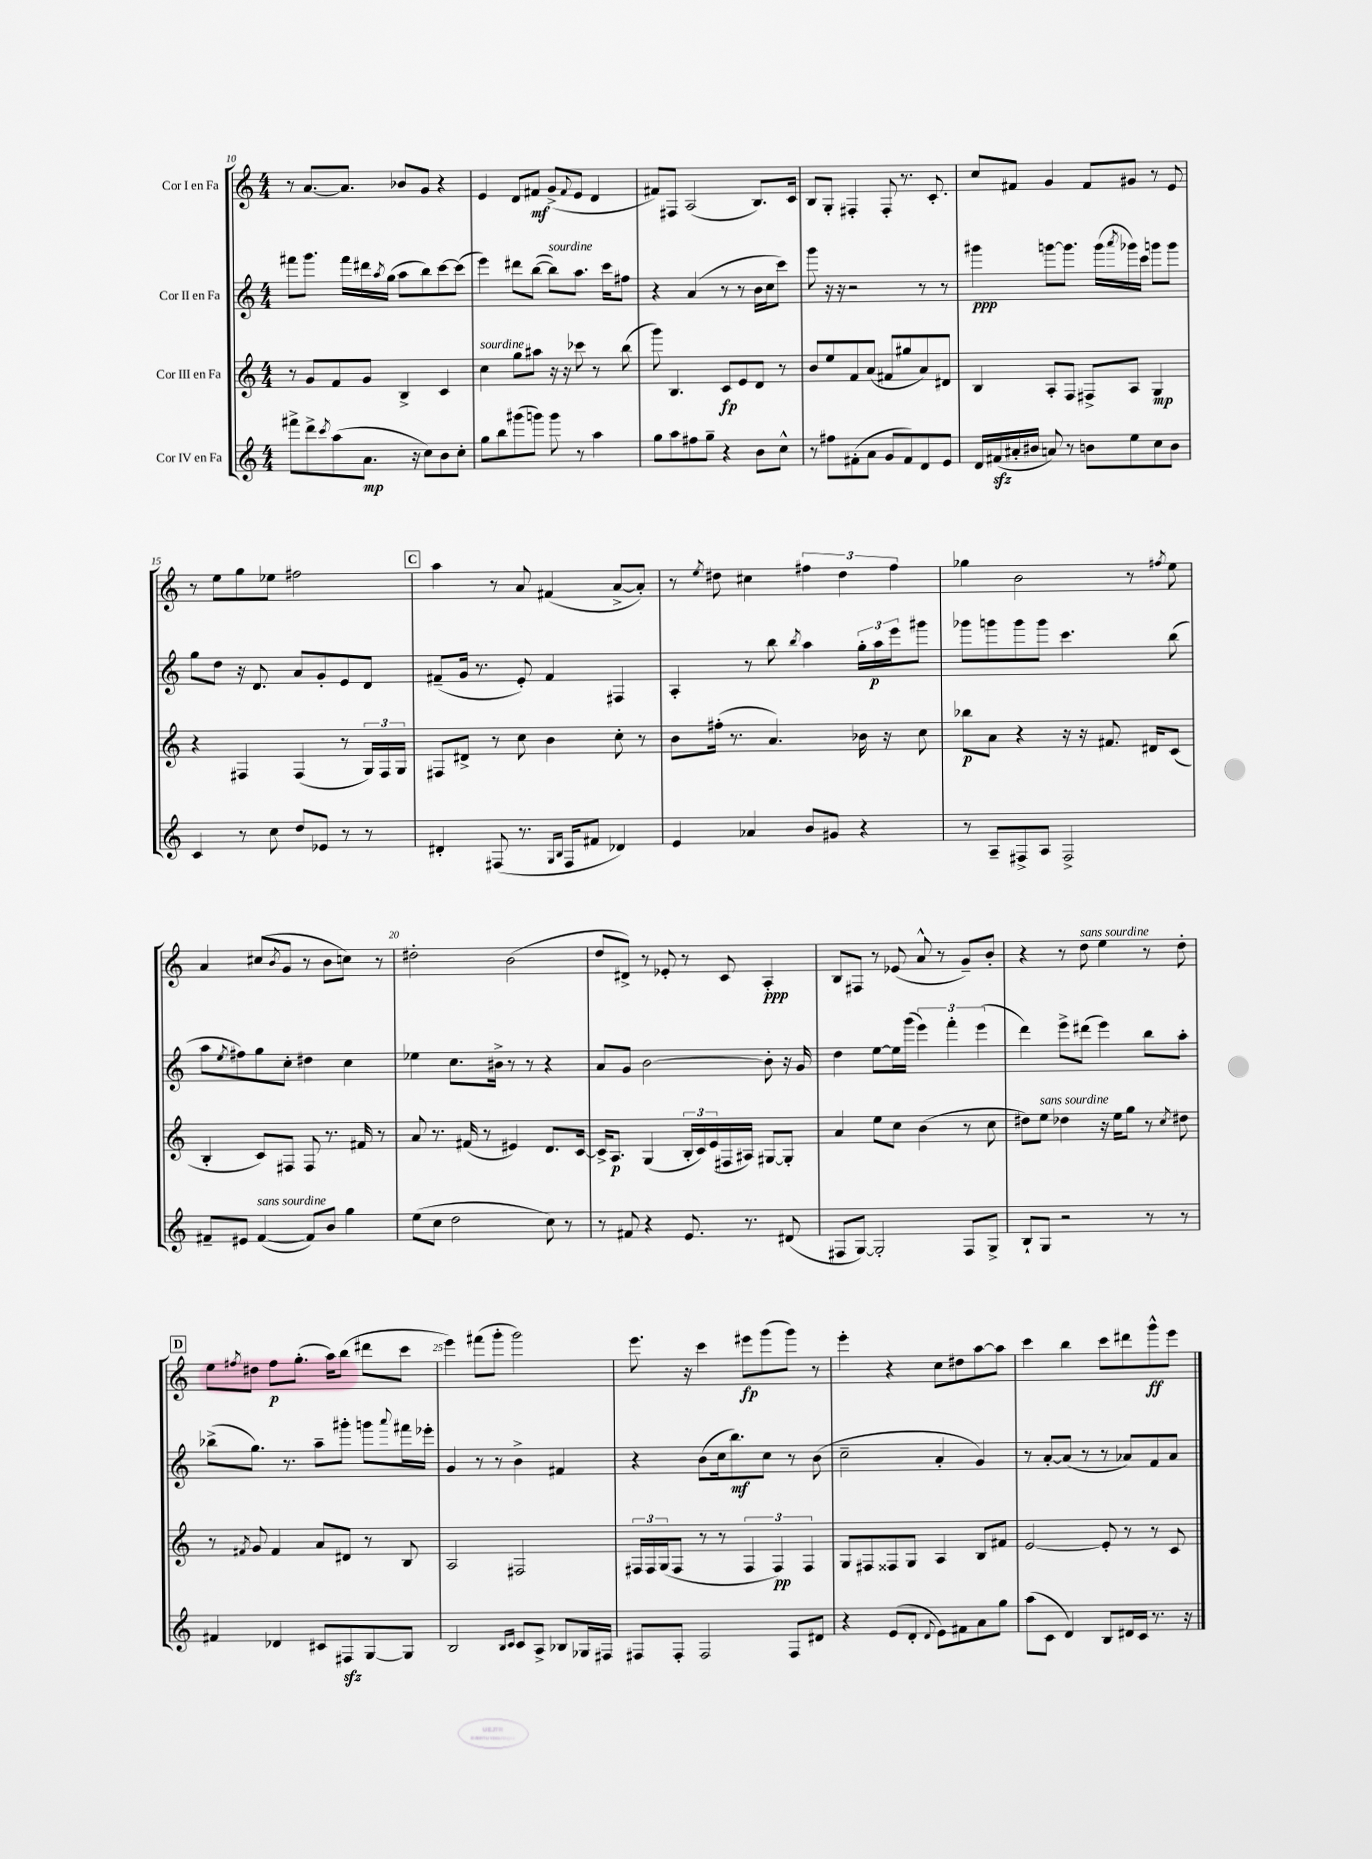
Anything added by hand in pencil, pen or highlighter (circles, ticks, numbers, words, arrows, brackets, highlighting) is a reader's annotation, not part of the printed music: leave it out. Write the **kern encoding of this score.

**kern	**kern	**kern	**kern
*staff4	*staff3	*staff2	*staff1
*clefG2	*clefG2	*clefG2	*clefG2
*k[]	*k[]	*k[]	*k[]
*M4/4	*M4/4	*M4/4	*M4/4
8fff#^	8r	8fff#	8r
8ddd^	8g	8.ggg	[8.a
8qccc	.	.	.
(8aa	8f	.	.
.	.	16fff#	8.a]
8.a	8g	16ddd#	.
.	.	8qaa	.
.	.	(16gg	.
.	4B^	8aa	8b-
16r	.	.	.
8cc)	.	8bb)	8g
8b	4c	[8ccc	4r
8cc'	.	(8ccc]	.
=	=	=	=
8gg	4cc	4eee)	4e
8bb	.	.	.
(8ggg#	8gg	8ddd#	8d
8ggg)	8aa#	([8bb	8f#
8ggg	16r	8bb])	(8g^
.	16r	.	.
.	.	.	8qqf#
8r	8ccc-	8.aa	8e
4aa	8r	.	4d
.	.	16ccc	.
.	(8bb	8ff#	.
=	=	=	=
8gg	8ggg)	4r	8f#)
8aa	4.B	.	8F#
8ff#	.	(4a	(2A
8gg~	.	.	.
4r	8c	8r	.
.	8e	8r	.
8b	8d	16b	8.B)
.	.	16cc	.
8cc^^	8r	8ccc)	.
.	.	.	16c
=	=	=	=
8r	8b	8ggg	8B
8ff#	8ee	16r	8G'
.	.	16r	.
(8f#'	8f	2r	4F#'
8a	(8a	.	.
8g	8f#	.	8F#'
8f#)	8gg#	.	8.r
8d	8a)	8r	.
.	.	.	8.c'
8e	8d#	8r	.
=	=	=	=
16d	4B	4ggg#	8cc
(16f#	.	.	.
16a#'	.	.	8f#
16b#	.	.	.
8a)	8A'	[8ggg	4g
8r	8F	8.ggg]	.
8b	8F#^	.	8f#
.	.	(16ggg	.
.	.	8qaaa	.
8ee	8A	16ggg-)	8g#
.	.	16ccc	.
8cc	4G	8ggg	8r
8b	.	8ggg	8e
=	=	=	=
4c	4r	8gg	8r
.	.	8dd	8ee
8r	4F#	16r	8gg
.	.	8.d	.
8cc	.	.	8ee-
8dd	(4F#	8a	2ff#
8e-	.	8g'	.
8r	8r	8e	.
8r	24G)	8d	.
.	24F#	.	.
.	24G	.	.
=	=	=	=
4d#'	8F#	(8f#~	4aa
.	8d#^	16g	.
.	.	8.r	.
(8F#	8r	.	8r
8.r	8cc	8e')	8a
.	4b	4f#	(4f#
16qqG	.	.	.
16qqB	.	.	.
16F#	.	.	.
8f#	.	.	.
4d-)	8cc'	4F#	[8a^
.	8r	.	8a'])
=	=	=	=
4e	8b	4A'	8r
.	.	.	8qee
.	(16ff#'	.	8dd#
.	8.r	.	.
4a-	.	8r	4cc#
.	4.a)	8bb	.
.	.	8qbb	.
8b	.	4aa	6ff#
8g#	.	.	.
.	.	.	6dd#
4r	16b-	24gg'	.
.	.	24aa	.
.	16r	.	.
.	.	24eee	6ff#
.	8cc	8ggg#	.
=	=	=	=
8r	8bb-	8ggg-	4gg-
8A~	8a	8ggg	.
8F#^	4r	8ggg	2b
8A	.	8ggg	.
2F#^	16r	4.ccc	.
.	16r	.	.
.	8.f#	.	.
.	.	.	8r
.	16d#	.	.
.	.	.	8qff#
.	(8c	(8bb	8ee
=	=	=	=
8f#~	4B'	8aa	4a
.	.	8qee	.
8e#	.	8ff#)	.
([4f#	8c)	8gg	(8cc#
.	.	.	8qb
.	8F#	8cc'	8g
8f#])	8F#	4dd#	8r
8b	8.r	.	8b
4gg	.	4cc	8cc)
.	16f#	.	.
.	8r	.	8r
=	=	=	=
(8ee	8a	4ee-	2dd#'
8cc	8.r	.	.
2dd	.	8.cc	.
.	(16f#	.	.
.	8r	.	.
.	.	16b#^	.
.	4e#)	8r	(2b
.	.	8r	.
8cc)	8.d	4r	.
8r	.	.	.
.	[16c	.	.
=	=	=	=
8r	16c^]	8a	8dd
.	8.A	.	.
8f#	.	8g	8d#^)
4r	(4G	[2b	8r
.	.	.	8e-'
8.e	24B'	.	8r
.	24c)	.	.
.	(24e	.	.
.	16F#	.	8c
8.r	16A#)	.	.
.	[8G#	8b']	4A'
(8d#	8G#']	16r	.
.	.	16g	.
=	=	=	=
8F#	4a	4dd	8B
[8G)	.	.	8F#
2G']	8ee	[8ee	8r
.	8cc	16ee]	(8e-
.	.	(16ggg	.
.	(4b	6eee)	8a^^
.	.	.	8r
.	.	6fff'	.
8F#	8r	.	8g~)
.	.	(6eee	.
8G^	8cc	.	8b'
=	=	=	=
8B`	8dd#)	4ddd)	4r
8G	8ee	.	.
2r	4dd-	8eee^	8r
.	.	(8ddd#	8dd
.	16r	4eee)	4ee
.	16ee	.	.
.	8gg	.	.
8r	8r	8bb	8r
.	8qcc	.	.
8r	8dd#	8aa'	8dd'
=	=	=	=
4f#	8r	(8bb-^	8ee
.	8qf#	.	8qff#
.	8g	8.gg)	8dd#
4d-	4f#	.	8ff#
.	.	8.r	.
.	.	.	(8.gg'
8c#	8a	8aa~	.
.	.	.	16aa)
8F#	8d#	8ggg#'	(8bb
[8G	8r	8ggg	8ddd#
.	.	8qqaaa	.
8G]	8B	16fff#	8ccc
.	.	16eee-'	.
=	=	=	=
2B	2A	4g	4eee)
.	.	8r	(8fff#
.	.	8r	8ggg'
16qqB	.	.	.
16qqc	.	.	.
8c	2F#	4b^	2ggg)
8A^	.	.	.
8B-	.	4f#	.
16G-	.	.	.
16F#	.	.	.
=	=	=	=
8F#	24F#	4r	8.eee
.	24F#	.	.
.	(24G	.	.
8F#'	8F#	.	.
.	.	.	16r
2F#	8r	(8b	4ccc
.	8r	16cc	.
.	.	8.bb)	.
.	6F#	.	8eee#
.	.	8cc	(8ggg
.	6F#)	.	.
8F#	.	8r	8ggg)
.	6F#	.	.
8d#	.	(8b	8r
=	=	=	=
4r	8G	2cc~	4eee'
.	8F#	.	.
(8e	8F##	.	4r
8d'	8G	.	.
8qqd	.	.	.
8e)	4A	4a'	8cc
8f#	.	.	8dd#
8a	8B	4g)	[8aa
8gg	8f#	.	8aa]
=	=	=	=
(8aa	[2e	8r	4ccc
8c	.	[8a'	.
4d)	.	(8a]	4bb
.	.	8r	.
8B	8e']	8r	8ccc
16d#	8r	8a-)	8ddd#
16c	.	.	.
8.r	8r	8f	8ggg^^
.	8c	8a-	8eee
16r	.	.	.
==	==	==	==
*-	*-	*-	*-
